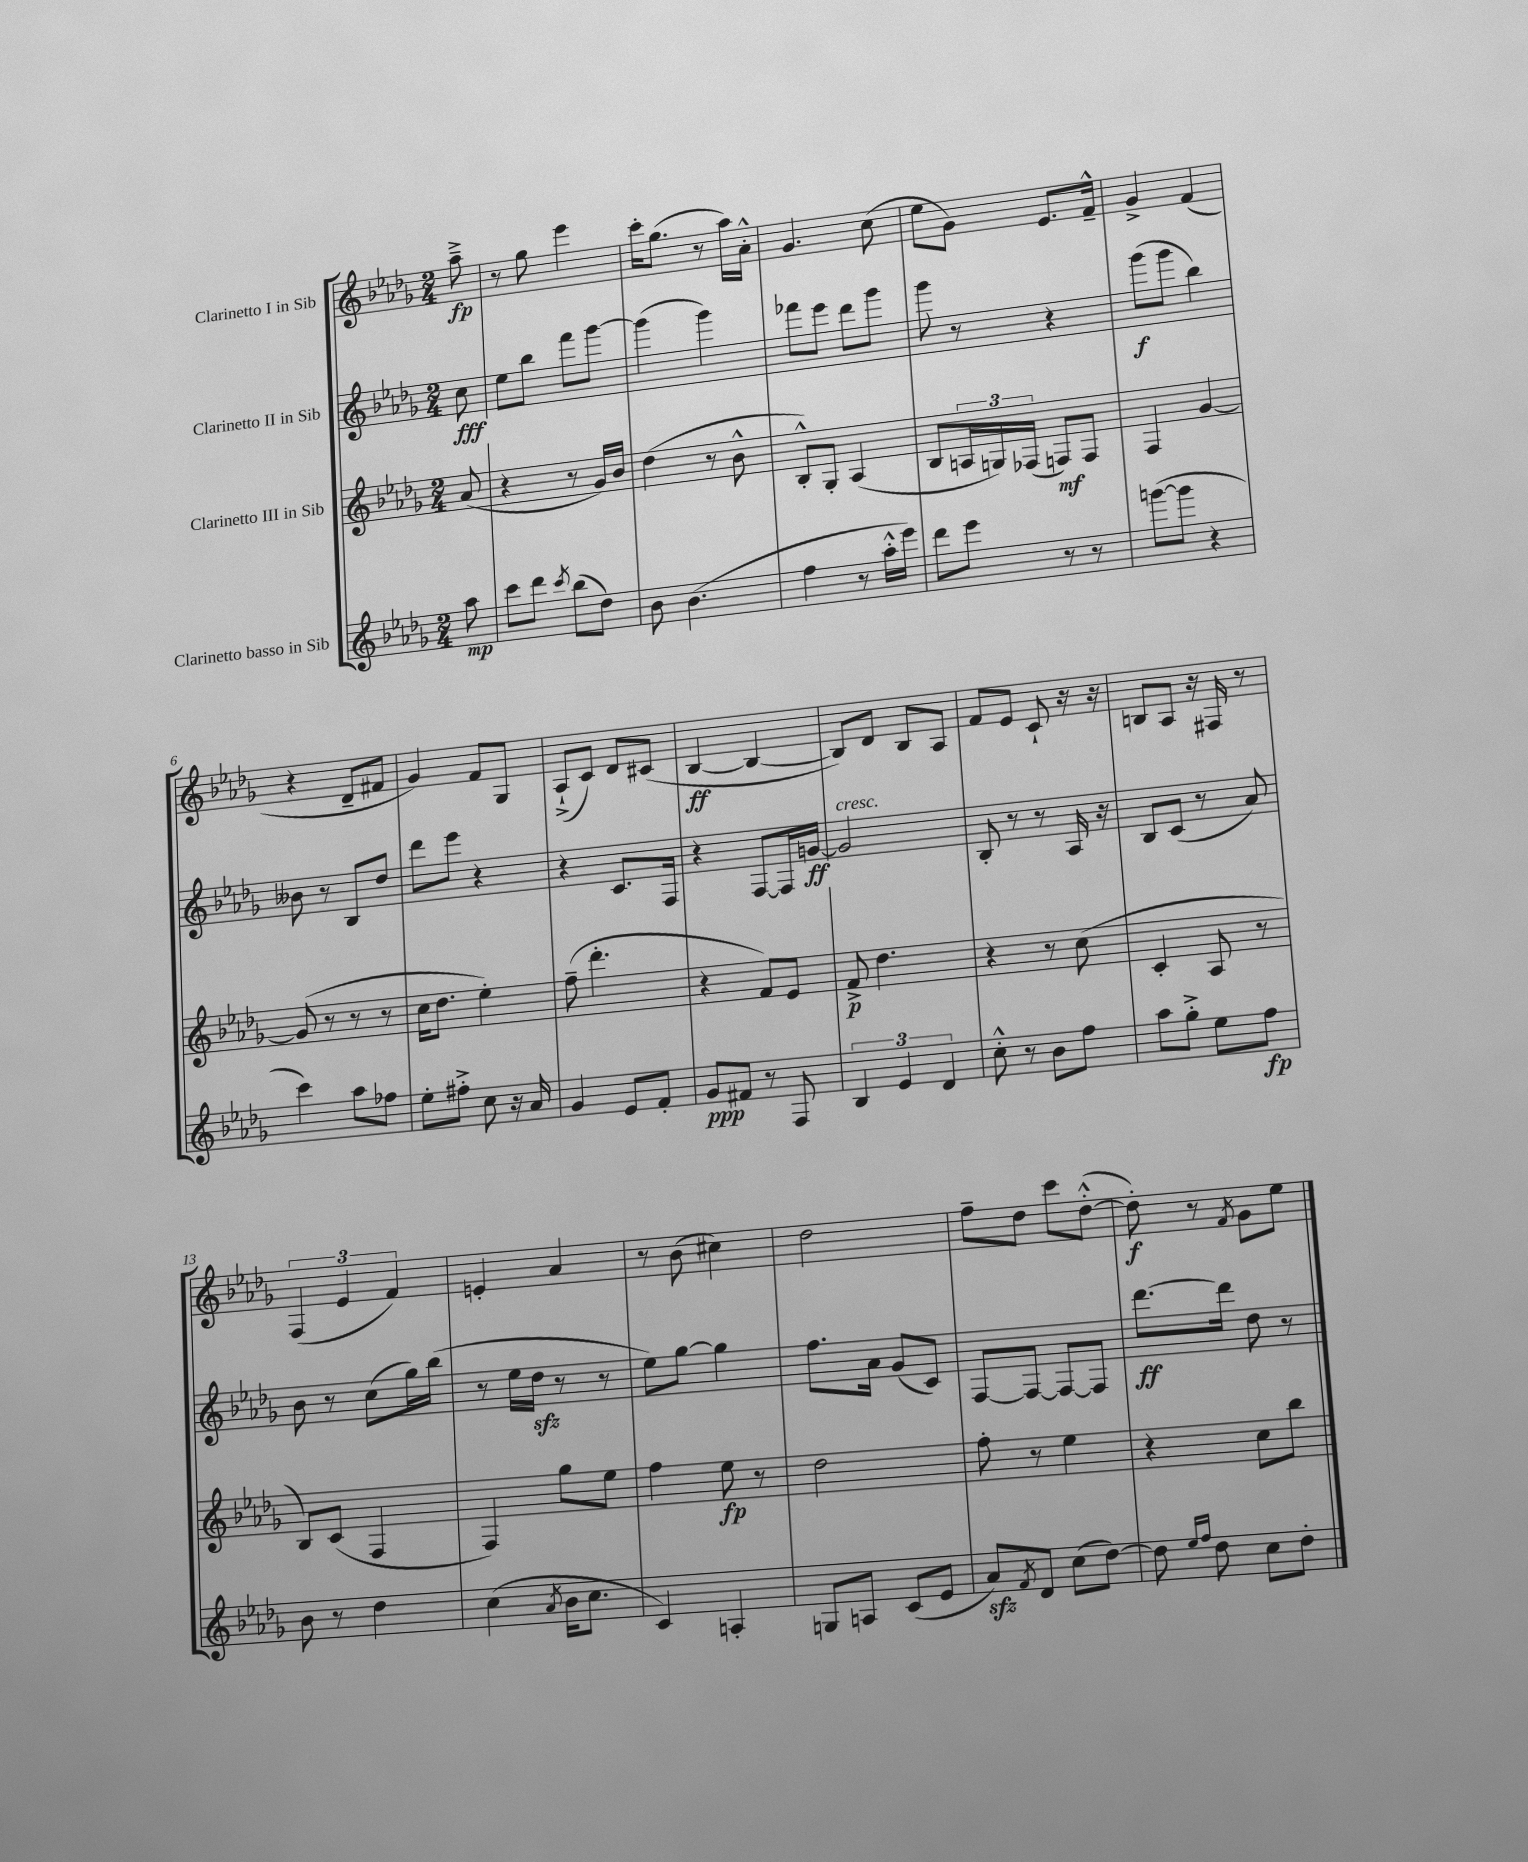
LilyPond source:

<<
\new StaffGroup <<
\new Staff = "s0" \with { instrumentName = "Clarinetto I in Sib" } {
    \clef treble \key des \major \numericTimeSignature \time 2/4 \partial 8
    aes''8--->\fp |
    r8 ges''8 ees'''4 |
    c'''16-. ges''8.( r8 aes''16) aes'16-.-^ |
    ges'4. c''8( |
    ees''8 ges'8) ees'8. f'16---^ |
    ges'4-> f'4( |
    r4 des'8-- fis'8 |
    ges'4) f'8 ges8 |
    aes8-!->( c'8) des'8 cis'8( |
    bes4~\ff bes4~ |
    bes8) des'8 bes8 aes8 |
    f'8 ees'8 c'8-! r16 r16 |
    b8 aes8 r16 fis16 r8 |
    \tuplet 3/2 { f4( ees'4 f'4) } |
    e'4-. aes'4 |
    r8 bes'8( cis''4) |
    des''2 |
    f''8-- des''8 c'''8 des''8~-.-^( |
    des''8-.\f) r8 \acciaccatura { f'8 } ges'8 ees''8 \bar "|." |
}
\new Staff = "s1" \with { instrumentName = "Clarinetto II in Sib" } {
    \clef treble \key des \major \numericTimeSignature \time 2/4 \partial 8
    c''8\fff |
    ees''8 bes''8 f'''8 ges'''8~ |
    ges'''4( ges'''4) |
    fes'''8 ees'''8 des'''8 ges'''8 |
    ges'''8 r8 r4 |
    ges'''8\f( ges'''8 bes''4) |
    beses'8 r8 bes8 des''8 |
    des'''8 ees'''8 r4 |
    r4 c'8. f16 |
    r4 f8~ f16 g'16~\ff |
    g'2^\markup { \italic "cresc." } |
    bes8-. r8 r8 aes16 r16 |
    bes8 c'8( r8 aes'8) |
    bes'8 r8 c''8( ges''16) bes''16( |
    r8 ees''16 des''16\sfz r8 r8 |
    ees''8) ges''8~ ges''4 |
    f''8. aes'16 ges'8( c'8) |
    f8~ f8~ f8~ f8 |
    des'''8.~\ff des'''16 des''8 r8 \bar "|." |
}
\new Staff = "s2" \with { instrumentName = "Clarinetto III in Sib" } {
    \clef treble \key des \major \numericTimeSignature \time 2/4 \partial 8
    aes'8( |
    r4 r8 ges'16) bes'16 |
    des''4( r8 bes'8-^ |
    bes8-.-^) ges8-. aes4( |
    bes8 \tuplet 3/2 { a16 g16) fes16( } f8\mf) f8 |
    f4 ges'4~ |
    ges'8( r8 r8 r8 |
    c''16 des''8. ees''4-.) |
    f''8--( des'''4.-. |
    r4 f'8) ees'8 |
    f'8->\p des''4. |
    r4 r8 c''8( |
    c'4-. aes8 r8 |
    bes8) c'8( f4 |
    f4) ges''8 ees''8 |
    f''4 ees''8\fp r8 |
    des''2 |
    f''8-. r8 ees''4 |
    r4 c''8 bes''8 \bar "|." |
}
\new Staff = "s3" \with { instrumentName = "Clarinetto basso in Sib" } {
    \clef treble \key des \major \numericTimeSignature \time 2/4 \partial 8
    aes''8\mp |
    c'''8 des'''8 \acciaccatura { c'''8 } bes''8( des''8) |
    bes'8 bes'4.( |
    f''4 r8 aes''16-.-^ ees'''16) |
    des'''8 ees'''8 r8 r8 |
    g'''8~( g'''8 r4 |
    c'''4) aes''8 fes''8 |
    ees''8-. fis''8-.-> c''8 r16 aes'16 |
    ges'4 ees'8 f'8-. |
    ges'8\ppp fis'8 r8 f8 |
    \tuplet 3/2 { bes4 ees'4 des'4 } |
    c''8-.-^ r8 bes'8 f''8 |
    aes''8 ges''8-.-> ees''8 f''8\fp |
    bes'8 r8 des''4 |
    c''4( \acciaccatura { aes'8 } bes'16 c''8. |
    c'4) a4-. |
    g8 a8 c'8( ees'8 |
    aes'8\sfz) \acciaccatura { f'8 } des'8 c''8( des''8~) |
    des''8 \grace { ees''16 f''16 } des''8 c''8 des''8-. \bar "|." |
}
>>
>>
